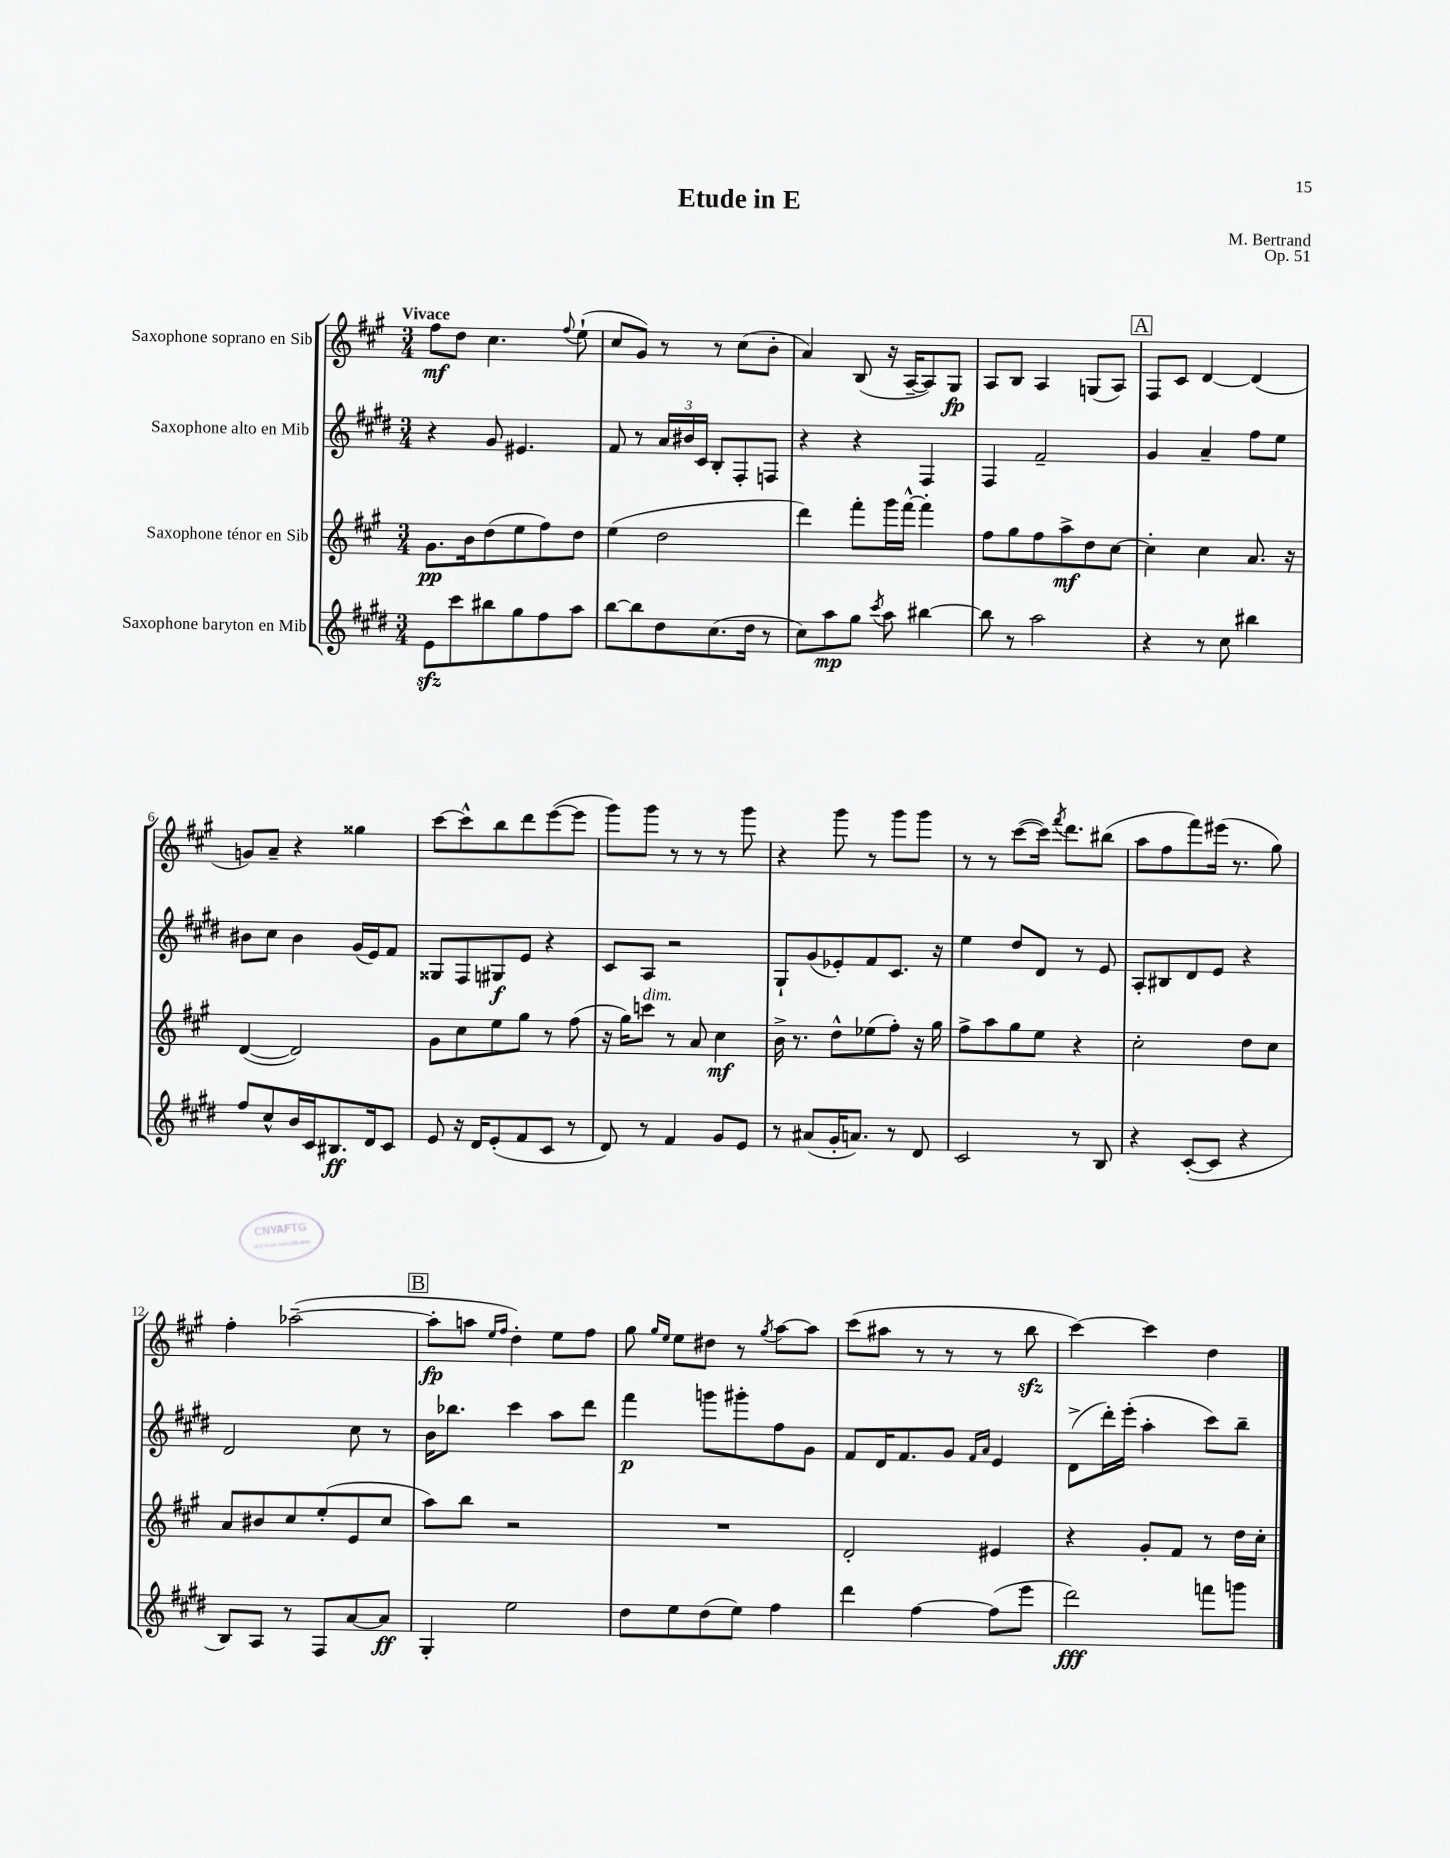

**kern	**dynam	**kern	**dynam	**kern	**dynam	**kern	**dynam
*part4	*part4	*part3	*part3	*part2	*part2	*part1	*part1
*staff4	*staff4	*staff3	*staff3	*staff2	*staff2	*staff1	*staff1
*I"Saxophone baryton en Mib	*	*I"Saxophone ténor en Sib	*	*I"Saxophone alto en Mib	*	*I"Saxophone soprano en Sib	*
*clefG2	*	*clefG2	*	*clefG2	*	*clefG2	*
*k[f#c#g#d#]	*	*k[f#c#g#]	*	*k[f#c#g#d#]	*	*k[f#c#g#]	*
*M3/4	*	*M3/4	*	*M3/4	*	*M3/4	*
=1	=1	=1	=1	=1	=1	=1	=1
!	!	!	!	!	!	!LO:TX:a:B:t=Vivace	!
8ezz\L	.	8.g#\L	pp	4r	.	8ff#\L	mf
8ccc#\	.	.	.	.	.	8dd\J	.
.	.	16b\k	.	.	.	.	.
8bb#X\	.	(8dd\	.	8g#/	.	4.cc#\	.
8gg#\	.	8ee\	.	4.e#X/	.	.	.
8ff#\	.	8ff#\)	.	.	.	.	.
.	.	.	.	.	.	8qqff#/	.
8aa\J	.	8dd\J	.	.	.	(8ee`\	.
=2	=2	=2	=2	=2	=2	=2	=2
[8bb\L	.	(4ee\	.	8f#/	.	8cc#/L	.
8bb\]	.	.	.	8r	.	8g#/J)	.
8dd#\	.	2dd\	.	24a/LL	.	8r	.
.	.	.	.	24b#X/	.	.	.
.	.	.	.	24c#/JJ	.	.	.
(8.cc#\	.	.	.	8B'/L	.	8r	.
.	.	.	.	8F#'/	.	(8cc#\L	.
16dd#\Jk	.	.	.	.	.	.	.
8r	.	.	.	8Fn/J	.	8b'\J	.
=3	=3	=3	=3	=3	=3	=3	=3
8cc#\L)	.	4ddd\)	.	4r	.	4a/)	.
8aa\	mp	.	.	.	.	.	.
8gg#\J	.	8fff#'\L	.	4r	.	(8B/	.
8qccc#/	.	.	.	.	.	.	.
8aa\	.	16ggg#\L	.	.	.	16r	.
.	.	[16fff#^^\JJ	.	.	.	[16A~/KL	.
[4bb#X\	.	4fff#'\]	.	4F#/	.	8A/])	.
.	.	.	.	.	.	8G#/J	fp
=4	=4	=4	=4	=4	=4	=4	=4
8bb#\]	.	8ff#\L	.	4F#/	.	8A/L	.
8r	.	8gg#\	.	.	.	8B/J	.
2aa\	.	8ff#\	.	2f#~/	.	4A/	.
.	.	8aa^\	mf	.	.	.	.
.	.	8dd\	.	.	.	(8Gn/L	.
.	.	[8cc#\J	.	.	.	8A/J)	.
!!LO:REH:place=s1:t=A
=5	=5	=5	=5	=5	=5	=5	=5
4r	.	4cc#'\]	.	4g#/	.	8F#/L	.
.	.	.	.	.	.	8c#/J	.
8r	.	4cc#\	.	4a~/	.	[4d/	.
8cc#\	.	.	.	.	.	.	.
4bb#X\	.	8.a/	.	8ff#\L	.	(4d/]	.
.	.	.	.	8ee\J	.	.	.
.	.	16r	.	.	.	.	.
!!LO:LB:g=z
=6	=6	=6	=6	=6	=6	=6	=6
8ff#/L	.	([4d/	.	8b#X\L	.	8gn/L)	.
8cc#^^/	.	.	.	8cc#\J	.	8a~/J	.
16b/L	.	2d/])	.	4b#\	.	4r	.
16c#/J	.	.	.	.	.	.	.
8.B#X/	ff	.	.	.	.	.	.
.	.	.	.	(16g#/LL	.	4gg##X\	.
16d#/k	.	.	.	16e/J)	.	.	.
8c#/J	.	.	.	8f#/J	.	.	.
=7	=7	=7	=7	=7	=7	=7	=7
8e/	.	8g#\L	.	8G##X/L	.	[8ccc#\L	.
16r	.	8cc#\	.	8F#/	.	8ccc#^^\]	.
16d#/KL	.	.	.	.	.	.	.
(8e'/	.	8ee\	.	8G#X/	f	8bb\	.
8f#/	.	8gg#\J	.	8e/J	.	8ddd\	.
8c#/J	.	8r	.	4r	.	([8eee\	.
8r	.	(8ff#\	.	.	.	8eee\J]	.
=8	=8	=8	=8	=8	=8	=8	=8
8d#/)	.	16r	.	8c#/L	.	8ggg#\L)	.
.	.	16gg#\KL)	.	.	.	.	.
!	!	!LO:TX:a:i:t=dim.	!	!	!	!	!
8r	.	8cccn\J	.	8A/J	.	8ggg#\J	.
4f#/	.	8r	.	2r	.	8r	.
.	.	8a/	.	.	.	8r	.
8g#/L	.	4cc#\	mf	.	.	8r	.
8e/J	.	.	.	.	.	8ggg#\	.
=9	=9	=9	=9	=9	=9	=9	=9
8r	.	16b^\	.	8G#`/L	.	4r	.
.	.	8.r	.	.	.	.	.
(8a#X/L	.	.	.	(8g#/	.	.	.
16g#'/K	.	8dd^^\L	.	8e-X'/)	.	8ggg#\	.
8.an/J)	.	.	.	.	.	.	.
.	.	(8ee-X\	.	8f#/	.	8r	.
8r	.	8ff#'\J)	.	8.c#/J	.	8ggg#\L	.
8d#/	.	16r	.	.	.	8ggg#\J	.
.	.	16gg#\	.	16r	.	.	.
=10	=10	=10	=10	=10	=10	=10	=10
2c#/	.	8ff#^\L	.	4ee\	.	8r	.
.	.	8aa\	.	.	.	8r	.
.	.	8gg#\	.	8dd#/L	.	([8ccc#\L	.
.	.	8ee\J	.	8d#/J	.	16ccc#\Jk])	.
.	.	.	.	.	.	8qfff#/	.
.	.	.	.	.	.	8.ddd\L	.
8r	.	4r	.	8r	.	.	.
8B/	.	.	.	8e/	.	(8bb#X\J	.
=11	=11	=11	=11	=11	=11	=11	=11
4r	.	2cc#'\	.	8A'/L	.	8aa\L	.
.	.	.	.	8B#X/	.	8ff#\	.
([8c#'/L	.	.	.	8d#/	.	8fff#\)	.
8c#/J]	.	.	.	8e/J	.	(16eee#X\Jk	.
.	.	.	.	.	.	8.r	.
4r	.	8dd\L	.	4r	.	.	.
.	.	8cc#\J	.	.	.	8gg#\)	.
!!LO:LB:g=z
=12	=12	=12	=12	=12	=12	=12	=12
8B/L)	.	8a/L	.	2d#/	.	4ff#'\	.
8A/J	.	8b#X/	.	.	.	.	.
8r	.	8cc#/	.	.	.	([2aa-X~\	.
8F#/L	.	(8ee'/	.	.	.	.	.
[8a/	.	8e/	.	8cc#\	.	.	.
8a/J]	ff	8cc#/J	.	8r	.	.	.
!!LO:REH:place=s1:t=B
=13	=13	=13	=13	=13	=13	=13	=13
4G#'/	.	8aa\L)	.	16b\KL	.	8aa-'\L]	fp
.	.	.	.	8.bb-X\J	.	.	.
.	.	8bb\J	.	.	.	8aan\J	.
.	.	.	.	.	.	16qqee/LL	.
.	.	.	.	.	.	16qqff#/JJ	.
2ee\	.	2r	.	4ccc#\	.	4dd'\)	.
.	.	.	.	8aa\L	.	8ee\L	.
.	.	.	.	8ddd#\J	.	8ff#\J	.
=14	=14	=14	=14	=14	=14	=14	=14
8dd#\L	.	2.r	.	4fff#\	p	8gg#\	.
.	.	.	.	.	.	16qqgg#/LL	.
.	.	.	.	.	.	16qqee/JJ	.
8ee\	.	.	.	.	.	8ee\L	.
(8dd#\	.	.	.	8gggn\L	.	8dd#X\J	.
8ee\J)	.	.	.	8ggg#X'\	.	8r	.
.	.	.	.	.	.	8qgg#/	.
4ff#\	.	.	.	8ff#\	.	[8aa\L	.
.	.	.	.	8g#\J	.	8aa\J]	.
=15	=15	=15	=15	=15	=15	=15	=15
4ddd#\	.	2d'/	.	8f#/L	.	(8ccc#\L	.
.	.	.	.	16d#/K	.	8aa#X\J	.
.	.	.	.	8.f#/	.	.	.
[4ff#\	.	.	.	.	.	8r	.
.	.	.	.	8g#/J	.	8r	.
.	.	.	.	16qqf#/LL	.	.	.
.	.	.	.	16qqa/JJ	.	.	.
(8ff#\L]	.	4e#X/	.	4e/	.	8r	.
8eee\J	.	.	.	.	.	8bbzz\	.
=16	=16	=16	=16	=16	=16	=16	=16
2ddd#\)	fff	4r	.	(8d#^\L	.	[4ccc#\)	.
.	.	.	.	16ddd#'\L)	.	.	.
.	.	.	.	(16eee'\JJ	.	.	.
.	.	8g#'/L	.	4aa'\	.	4ccc#\]	.
.	.	8f#/J	.	.	.	.	.
8fffn\L	.	8r	.	8ccc#\L)	.	4dd\	.
8gggn\J	.	16dd\LL	.	8bb~\J	.	.	.
.	.	16cc#'\JJ	.	.	.	.	.
==	==	==	==	==	==	==	==
*-	*-	*-	*-	*-	*-	*-	*-
